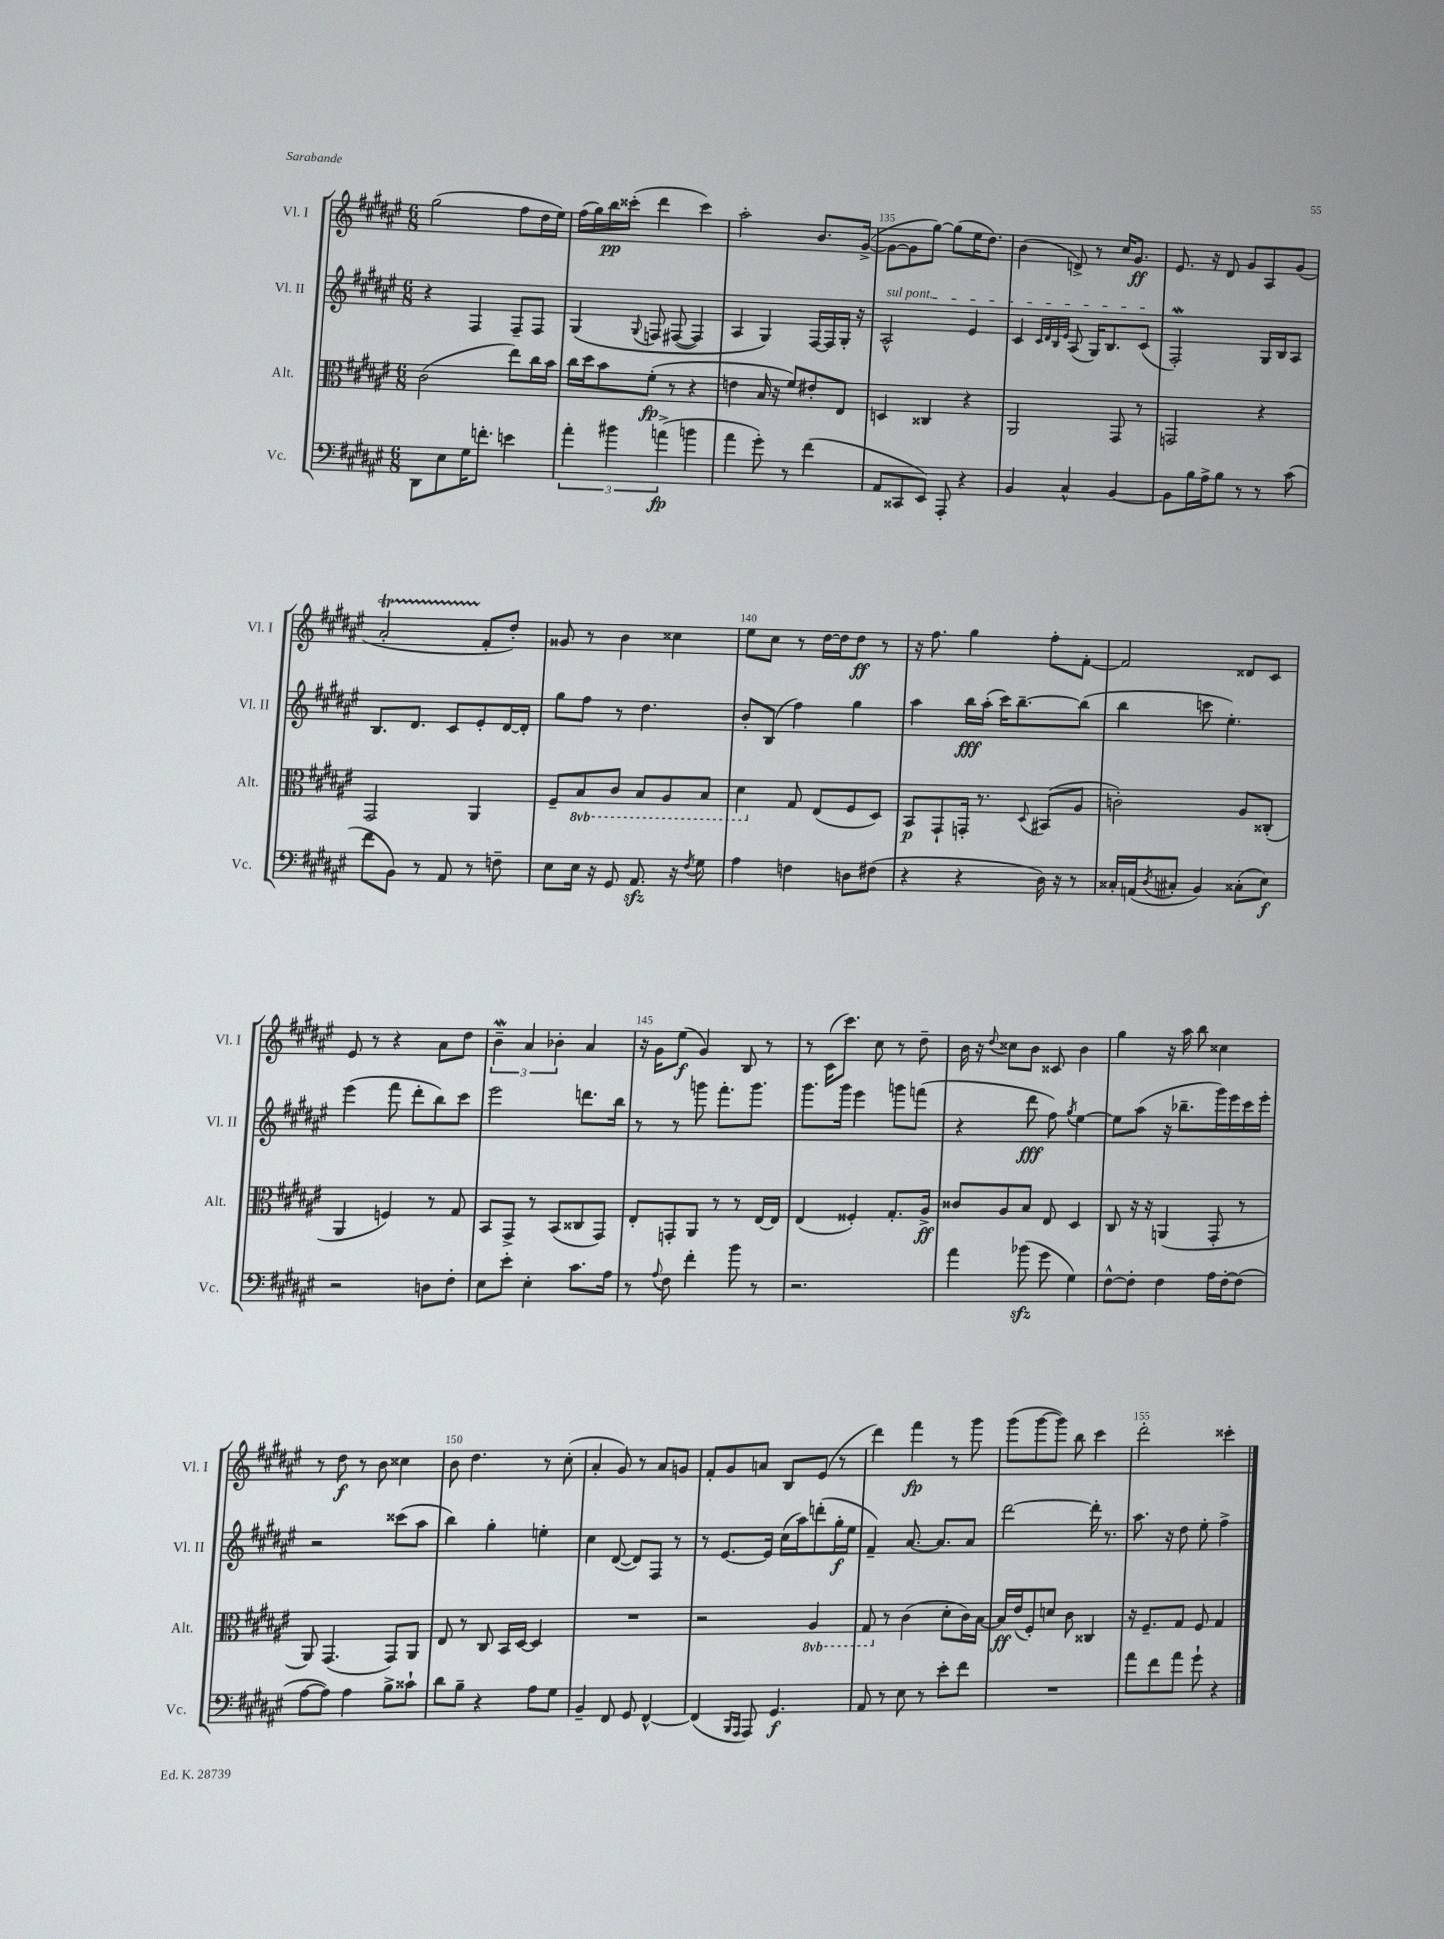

**kern	**dynam	**kern	**dynam	**kern	**dynam	**kern	**dynam
*part4	*part4	*part3	*part3	*part2	*part2	*part1	*part1
*staff4	*staff4	*staff3	*staff3	*staff2	*staff2	*staff1	*staff1
*I"Vc.	*	*I"Alt.	*	*I"Vl. II	*	*I"Vl. I	*
*I'Vc.	*	*I'Alt.	*	*I'Vl. II	*	*I'Vl. I	*
*clefF4	*	*clefC3	*	*clefG2	*	*clefG2	*
*k[f#c#g#d#a#e#]	*	*k[f#c#g#d#a#e#]	*	*k[f#c#g#d#a#e#]	*	*k[f#c#g#d#a#e#]	*
*M6/8	*	*M6/8	*	*M6/8	*	*M6/8	*
=132	=132	=132	=132	=132	=132	=132	=132
8DD#\L	.	(2c#\	.	4r	.	(2gg#\	.
8E#\	.	.	.	.	.	.	.
16G#\K	.	.	.	4F#/	.	.	.
8.fn'\J	.	.	.	.	.	.	.
4en\	.	8ee#\L)	.	8F#~/L	.	8ff#\L	.
.	.	16cc#\L	.	8F#/J	.	16dd#\L	.
.	.	16b\JJ	.	.	.	16ee#\JJ)	.
=133	=133	=133	=133	=133	=133	=133	=133
6a#'\	.	16cc#\LL	.	(4G#/	.	(16ff#\LL	.
.	.	16dd#\J	.	.	.	16gg#\)	.
.	.	8b\	.	.	.	16bb\	pp
6b#X\	.	.	.	.	.	.	.
.	.	.	.	.	.	(16ccc##X'\JJ	.
.	.	.	.	8qqG#/	.	.	.
.	.	(8f#'\J	fp	8Fn/	.	4ddd#\	.
(6an^\	fp	.	.	.	.	.	.
.	.	8r	.	([8F#X/	.	.	.
4bn\	.	4r	.	4F#/])	.	4ccc##\)	.
=134	=134	=134	=134	=134	=134	=134	=134
4a#\	.	4en\	.	4A#/	.	2aa#'\	.
8g#'\)	.	16B/	.	4G#/)	.	.	.
.	.	16r	.	.	.	.	.
8r	.	8f#/L)	.	.	.	.	.
(4f#\	.	8e#X'/	.	[16F#/LL	.	8.b/L	.
.	.	.	.	16F#/]	.	.	.
.	.	8E#/J	.	16G#'/JJ	.	.	.
.	.	.	.	16r	.	([16g#^/Jk	.
=135	=135	=135	=135	=135	=135	=135	=135
!	!	!	!	!LO:TX:a:i:t=sul pont.	!	!	!
8AA#/L	.	4Dn/	.	2A#^^/	.	8g#\L_	.
8CC##X/	.	.	.	.	.	8g#\]	.
8EE#/J)	.	4C##X/	.	.	.	[8gg#\J)	.
8AAA#'/	.	.	.	.	.	(8gg#\L]	.
4r	.	4r	.	4e#/	.	16ee#\K	.
.	.	.	.	.	.	8.dd#\J)	.
=136	=136	=136	=136	=136	=136	=136	=136
4BB/	.	2AA#/	.	4c#/	.	(4b\	.
.	.	.	.	32qqc#/LLL	.	.	.
.	.	.	.	32qqd#/	.	.	.
.	.	.	.	32qqB/	.	.	.
.	.	.	.	32qqe#/JJJ	.	.	.
4C#^^/	.	.	.	(8A#/	.	8dn^/)	.
.	.	.	.	16G#/KL)	.	8r	.
.	.	.	.	8.B/	.	.	.
[4BB/	.	8GG#/	.	.	.	16cc#/KL	.
.	.	.	.	.	.	8.g#/J	ff
.	.	8r	.	(8c#/J	.	.	.
=137	=137	=137	=137	=137	=137	=137	=137
8BB\L]	.	2GGn/	.	2F#w'/)	.	8.e#/	.
16B\L	.	.	.	.	.	.	.
16A#^\J	.	.	.	.	.	16r	.
8B\J	.	.	.	.	.	8d#/	.
8r	.	.	.	.	.	8g#/L	.
8r	.	4r	.	16G#/LL	.	8A#/	.
.	.	.	.	16B/J	.	.	.
(8c#\	.	.	.	8A#/J	.	(8g#/J	.
!!LO:LB:g=z
=138	=138	=138	=138	=138	=138	=138	=138
8f#\L	.	2GG#/	.	8.B/L	.	2a#t'/	.
8BB\J)	.	.	.	.	.	.	.
.	.	.	.	8.d#/J	.	.	.
8r	.	.	.	.	.	.	.
8AA#/	.	.	.	8c#/L	.	.	.
8r	.	4AA#/	.	8e#'/	.	8f#'/L	.
8Fn~\	.	.	.	[16d#/L	.	8dd#'/J)	.
.	.	.	.	16d#'/JJ]	.	.	.
=139	=139	=139	=139	=139	=139	=139	=139
8E#\L	.	8F#~/L	.	8gg#\L	.	8g##X/	.
*	*	*8ba	*	*	*	*	*
16E#\Jk	.	8BB/	.	8ff#\J	.	8r	.
16r	.	.	.	.	.	.	.
8GG#/	.	8C#/J	.	8r	.	4b\	.
8.AA#zz/	.	8BB/L	.	4.dd#\	.	.	.
.	.	8AA#/	.	.	.	4cc##X\	.
16r	.	.	.	.	.	.	.
8qF#/	.	.	.	.	.	.	.
8G#\	.	8BB/J	.	.	.	.	.
=140	=140	=140	=140	=140	=140	=140	=140
4A#\	.	4D#\	.	8b'/L	.	8ee#\L	.
.	.	.	.	(8B/J	.	8cc#\J	.
*	*	*X8ba	*	*	*	*	*
4Fn\	.	8G#/	.	4ff#\)	.	8r	.
.	.	(8E#/L	.	.	.	[16dd#\LL	.
.	.	.	.	.	.	16dd#\J]	.
8Dn\L	.	8F#/	.	4gg#\	.	8dd#\J	ff
(8F#X\J	.	8D#/J)	.	.	.	8r	.
=141	=141	=141	=141	=141	=141	=141	=141
4r	.	8BB/L	p	4aa#\	.	16r	.
.	.	.	.	.	.	8.ff#\	.
.	.	8GG#`/	.	.	.	.	.
4r	.	16GGn'/Jk	.	16bb\LL	fff	4gg#\	.
.	.	8.r	.	(16aa#'\JJ	.	.	.
.	.	.	.	16ccc#\KL)	.	.	.
.	.	.	.	[8.bb~\	.	.	.
.	.	8qqD#/	.	.	.	.	.
16D#\)	.	(8BB#X/L	.	.	.	8ff#'\L	.
16r	.	.	.	.	.	.	.
8r	.	8A#/J	.	(8bb\J]	.	[8f#'\J	.
=142	=142	=142	=142	=142	=142	=142	=142
16C##X'/LL	.	2cn'\)	.	4bb\	.	2f#/]	.
(16AAn/J	.	.	.	.	.	.	.
8qD#/	.	.	.	.	.	.	.
8C#X'/J	.	.	.	.	.	.	.
4BB/)	.	.	.	8cccn\	.	.	.
.	.	.	.	4.ee#'\)	.	.	.
(8C##X'\L	.	8A#/L	.	.	.	8d##X/L	.
8E#\J)	f	(8C##X'/J	.	.	.	8c#/J	.
!!LO:LB:g=z
=143	=143	=143	=143	=143	=143	=143	=143
2r	.	4AA#/	.	(4eee#\	.	8e#/	.
.	.	.	.	.	.	8r	.
.	.	4Fn/)	.	8fff#\	.	4r	.
.	.	.	.	8ddd#'\L	.	.	.
8Dn\L	.	8r	.	8bb\)	.	8a#\L	.
8F#'\J	.	8G#/	.	8ccc#\J	.	8dd#\J	.
=144	=144	=144	=144	=144	=144	=144	=144
8E#\L	.	8BB/L	.	2eee#\	.	6bw~\	.
8e#'\J	.	8GG#^/J	.	.	.	.	.
.	.	.	.	.	.	6a#/	.
4E#'\	.	8r	.	.	.	.	.
.	.	.	.	.	.	6b-X'\	.
.	.	(8BB/L	.	.	.	.	.
8.c#\L	.	8C##X/	.	8.dddn\L	.	4a#/	.
.	.	8GG#/J)	.	.	.	.	.
16A#\Jk	.	.	.	16bb\Jk	.	.	.
=145	=145	=145	=145	=145	=145	=145	=145
8r	.	8E#'/L	.	8r	.	16r	.
.	.	.	.	.	.	16g#\KL	.
8qqA#/	.	.	.	.	.	.	.
8F#\	.	8GGn'/	.	8r	.	(8ee#\J	f
4f#'\	.	8AA#/J	.	8gggn\	.	4g#/)	.
.	.	8r	.	8.fff#'\L	.	.	.
8b\	.	8r	.	.	.	8B/	.
.	.	.	.	8.ggg\J	.	.	.
8r	.	[16E#/LL	.	.	.	8r	.
.	.	16E#/JJ]	.	.	.	.	.
=146	=146	=146	=146	=146	=146	=146	=146
2.r	.	(4E#/	.	8.ggg#\L	.	8r	.
.	.	.	.	.	.	(16c#\KL	.
.	.	.	.	16ggg#\Jk	.	8.ccc#\J)	.
.	.	4F##X'/)	.	4eee#\	.	.	.
.	.	.	.	.	.	8cc#\	.
.	.	8.G#'/L	.	8gggn\L	.	8r	.
.	.	.	.	(8fffn\J	.	8dd#~\	.
.	.	16A#^/Jk	ff	.	.	.	.
=147	=147	=147	=147	=147	=147	=147	=147
4a#\	.	8c##X/L	.	4r	.	16b\	.
.	.	.	.	.	.	16r	.
.	.	.	.	.	.	8qqdd#/	.
.	.	8A#/	.	.	.	8cc##X\L	.
(8b-Xzz\	.	8B/J	.	8ddd#\	fff	8b\J	.
8g#\	.	8E#/	.	8ff#\)	.	8c##X/	.
.	.	.	.	8qgg#/	.	.	.
4G#\)	.	4D#/	.	[4ee#\	.	4b\	.
=148	=148	=148	=148	=148	=148	=148	=148
[8F#^^\L	.	8C#/	.	8ee#\L]	.	4gg#\	.
8F#'\J]	.	16r	.	(8aa#\J	.	.	.
.	.	16r	.	.	.	.	.
4F#\	.	(4AAn/	.	16r	.	16r	.
.	.	.	.	8.bb-X~\L	.	16aa#\	.
.	.	.	.	.	.	8bb\	.
16A#\LL	.	8GG#'/	.	16ggg#\L)	.	4cc##X\	.
[16F#'\J	.	.	.	16eee#\	.	.	.
(8F#\J]	.	8r	.	16ccc#\	.	.	.
.	.	.	.	16eee#'\JJ	.	.	.
!!LO:LB:g=z
=149	=149	=149	=149	=149	=149	=149	=149
[8A#\L	.	8AA#/)	.	2r	.	8r	.
8A#\J])	.	(4.GG#/	.	.	.	8dd#\	f
4A#\	.	.	.	.	.	8r	.
.	.	.	.	.	.	8b\	.
8B^\L	.	8GG#/L)	.	(8ccc##X\L	.	4cc##X\	.
8c##X`\J	.	8AA#/J	.	8aa#\J	.	.	.
=150	=150	=150	=150	=150	=150	=150	=150
8d#\L	.	8E#/	.	4bb\)	.	8b\	.
8B~\J	.	8r	.	.	.	4.dd#\	.
4r	.	8C#/	.	4gg#'\	.	.	.
.	.	16BB/LL	.	.	.	.	.
.	.	[16D#/JJ	.	.	.	.	.
8A#\L	.	4D#/]	.	4een'\	.	8r	.
8G#\J	.	.	.	.	.	(8cc#'\	.
=151	=151	=151	=151	=151	=151	=151	=151
4BB~/	.	2.r	.	4cc#\	.	4a#'/	.
8FF#/	.	.	.	([8d#/	.	8g#/)	.
8GG#/	.	.	.	8d#/L])	.	8r	.
[4FF#^^/	.	.	.	8F#/J	.	8a#/L	.
.	.	.	.	8r	.	8gn/J	.
=152	=152	=152	=152	=152	=152	=152	=152
(4FF#/]	.	2r	.	8r	.	8f#'/L	.
.	.	.	.	[8.e#/L	.	8g#/	.
16qqBBB/LL	.	.	.	.	.	.	.
16qqAAA#/JJ	.	.	.	.	.	.	.
8AAA#/)	.	.	.	.	.	8an/J	.
.	.	.	.	16e#/Jk]	.	.	.
4.GG#/	f	.	.	(16cc#\LL	.	8B/L	.
.	.	.	.	16aa#\J)	.	.	.
*	*	*8ba	*	*	*	*	*
.	.	4AA#/	.	(8dddn'\	.	(8e#/J	.
.	.	.	.	16gg#'\L	f	8r	.
.	.	.	.	16ee#\JJ	.	.	.
=153	=153	=153	=153	=153	=153	=153	=153
8AA#/	.	8GG#/	.	4f#~/)	.	4ddd#\)	.
*	*	*X8ba	*	*	*	*	*
8r	.	8r	.	.	.	.	.
8E#\	.	(4c#\	.	[8.a#/	.	4fff#\	fp
8r	.	.	.	.	.	.	.
.	.	.	.	8.a#/L]	.	.	.
8e#'\L	.	8d#'\L	.	.	.	8r	.
8f#\J	.	16c#\L)	.	8a#/J	.	8ggg#\	.
.	.	[16B\JJ	.	.	.	.	.
=154	=154	=154	=154	=154	=154	=154	=154
2.r	.	16B/LL]	ff	[2ddd#\	.	(8ggg#\L	.
.	.	(16e#/J	.	.	.	.	.
.	.	8F#'/)	.	.	.	[8ggg#\	.
.	.	8dn/J	.	.	.	8ggg#\J])	.
.	.	8c#\	.	.	.	8bb\	.
.	.	4C##X/	.	16ddd#'\]	.	4ccc#\	.
.	.	.	.	8.r	.	.	.
=155	=155	=155	=155	=155	=155	=155	=155
8a#\L	.	16r	.	8.aa#\	.	2ddd#'\	.
.	.	8.F#~/L	.	.	.	.	.
8f#\	.	.	.	.	.	.	.
.	.	.	.	16r	.	.	.
8a#\J	.	8G#/J	.	8dd#\	.	.	.
8g#`\	.	8F#/	.	8ee#'\	.	.	.
4r	.	4G#/	.	4ff#^\	.	4ccc##X'\	.
==	==	==	==	==	==	==	==
*-	*-	*-	*-	*-	*-	*-	*-
